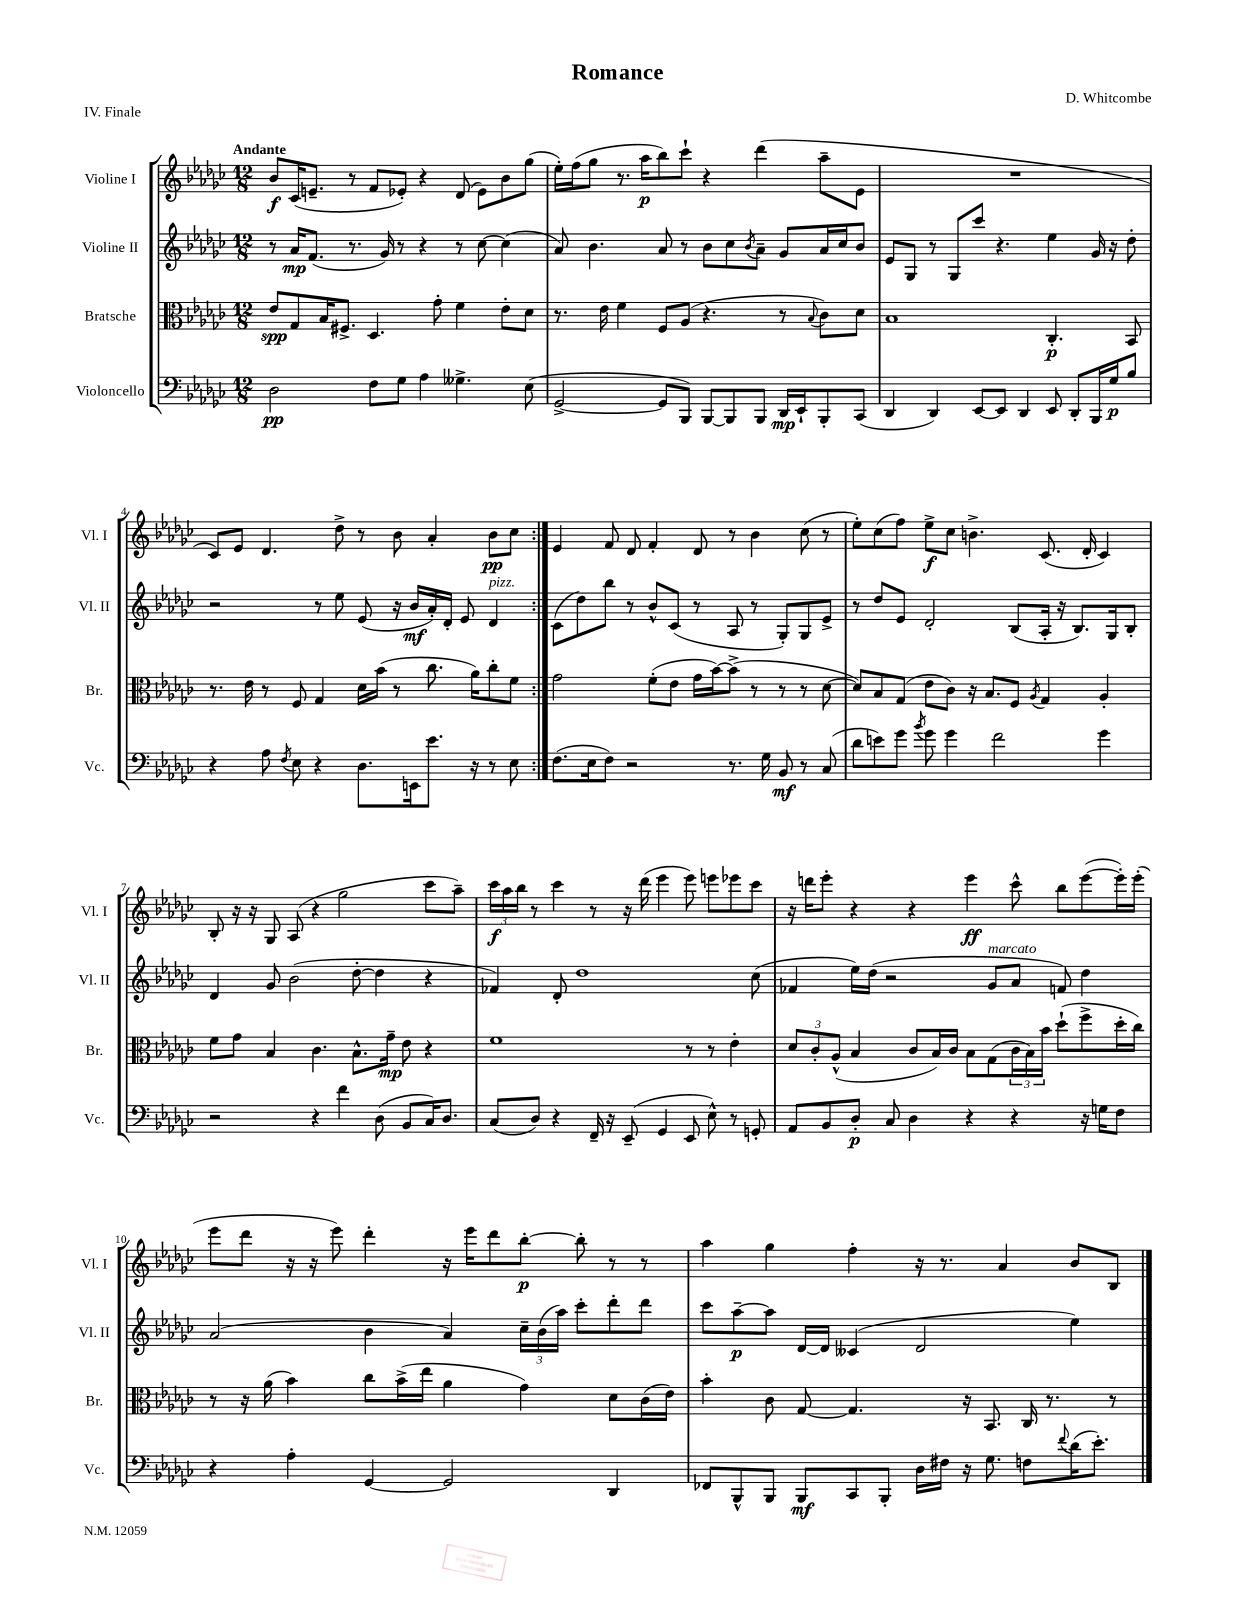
\header { title = "Romance" composer = "D. Whitcombe" piece = "IV. Finale" }
<<
\new StaffGroup <<
\new Staff = "s0" \with { instrumentName = "Violine I" shortInstrumentName = "Vl. I" } {
    \clef treble \key ges \major \numericTimeSignature \time 12/8 \tempo "Andante"
    \repeat volta 2 { bes'8\f ces'16( e'8.-- r8 f'8 ees'8-.) r4 des'8( ees'8) bes'8 ges''8( |
    ees''16-.) f''16( ges''8 r8. aes''16\p bes''8) ces'''8-! r4 des'''4( aes''8-- ees'8 |
    R1. |
    ces'8) ees'8 des'4. des''8-> r8 bes'8 aes'4-. bes'8\pp ces''8 | }
    ees'4 f'8 des'8 f'4-. des'8 r8 bes'4 ces''8( r8 |
    ees''8-.) ces''8( f''8) ees''8->\f ces''8 b'4.-> ces'8.( des'16-. ces'4) |
    bes8-. r16 r16 ges8 aes8( r4 ges''2 ces'''8 aes''8--) |
    \tuplet 3/2 { ces'''16\f aes''16 bes''16 } r8 ces'''4 r8 r16 des'''16( ees'''4 ees'''8) e'''8 ees'''8 ces'''8 |
    r16 d'''16 ees'''8-. r4 r4 ees'''4\ff ces'''8-^ bes''8 ees'''8~( ees'''16-.) ees'''16-.( |
    ees'''8 des'''8 r16 r16 ees'''8) des'''4-. r16 ees'''16 des'''8 bes''8~-.\p bes''8-. r8 r8 |
    aes''4 ges''4 f''4-. r16 r8. aes'4 bes'8 bes8 \bar "|." |
}
\new Staff = "s1" \with { instrumentName = "Violine II" shortInstrumentName = "Vl. II" } {
    \clef treble \key ges \major \numericTimeSignature \time 12/8
    \repeat volta 2 { r8 aes'16\mp f'8.( r8. ges'16) r8 r4 r8 ces''8~ ces''4( |
    aes'8) bes'4. aes'8 r8 bes'8 ces''8 \acciaccatura { bes'8 } aes'8-- ges'8 aes'16 ces''16 bes'8 |
    ees'8 ges8 r8 ges8 ces'''8 r4. ees''4 ges'16 r16 des''8-. |
    r2 r8 ees''8 ees'8( r16 bes'16\mf aes'16-.) des'16-. ees'8 des'4^\markup { \italic "pizz." } | }
    ces'8( des''8) bes''8 r8 bes'8-^ ces'8( r8 aes8 r8 ges8-.) ges8 ees'8-> |
    r8 des''8 ees'8 des'2-. bes8( aes16-. r16 bes8.) ges16 bes8-. |
    des'4 ges'8 bes'2( des''8~-. des''4 r4 |
    fes'4) des'8-. des''1 ces''8( |
    fes'4 ees''16) des''16( r2 ges'8^\markup { \italic "marcato" } aes'8 f'8) des''4 |
    aes'2( bes'4 aes'4) \tuplet 3/2 { ces''16-- bes'16( aes''16) } ces'''8-. des'''8-. des'''8 |
    ces'''8 aes''8~--\p aes''8 des'16~ des'16 ceses'4( des'2 ees''4) \bar "|." |
}
\new Staff = "s2" \with { instrumentName = "Bratsche" shortInstrumentName = "Br." } {
    \clef alto \key ges \major \numericTimeSignature \time 12/8
    \repeat volta 2 { ees'8\spp ges8 bes16 fis8.-> des4. ges'8-. f'4 ees'8-. des'8 |
    r8. ees'16 f'4 f8 aes8( r4. r8 \appoggiatura { bes8 } ces'8) des'8 |
    bes1 ces4.-.\p bes,8 |
    r8. ees'16 r8 f8 ges4 des'16 bes'16( r8 ces''8. aes'16) ces''8-. f'8 | }
    ges'2 f'8-.( ees'8 ges'16 bes'16~) bes'8->( r8 r8 r8 des'8~ |
    des'8) bes8 ges8( ees'8 ces'8) r16 bes8. f8 \acciaccatura { aes8 } ges4 aes4-. |
    f'8 ges'8 bes4 ces'4. bes8.-^ ges'16--\mp ees'8 r4 |
    f'1 r8 r8 ees'4-. |
    \tuplet 3/2 { des'8 ces'8-. aes8-^( } bes4 ces'8 bes16) ces'16 bes8 ges8( \tuplet 3/2 { ces'16 bes16) bes'16 } des''8-!( f''8-> des''16-. ces''16) |
    r8 r16 aes'16( bes'4) ces''8 bes'16->( ees''16 aes'4 ges'4) des'8 ces'16( ees'16) |
    bes'4-. ces'8 ges8~ ges4. r16 bes,8. ces16 r8. r8 \bar "|." |
}
\new Staff = "s3" \with { instrumentName = "Violoncello" shortInstrumentName = "Vc." } {
    \clef bass \key ges \major \numericTimeSignature \time 12/8
    \repeat volta 2 { des2\pp f8 ges8 aes4 geses4.-> ees8( |
    ges,2~-> ges,8 bes,,8) bes,,8~ bes,,8 bes,,8 des,16\mp ees,16-! bes,,8-. ces,8( |
    des,4 des,4) ees,8~ ees,8 des,4 ees,8 des,8-. bes,,16 ges16\p bes8 |
    r4 aes8 \acciaccatura { f8 } ees8 r4 des8. e,16 ees'8. r16 r8 ees8 | }
    f8.( ees16 f8) r2 r8. ges16 bes,8\mf r8 ces8( |
    des'8 e'8) ges'8 \acciaccatura { bes'8 } ges'8 ges'4 f'2 ges'4 |
    r2 r4 f'4 des8( bes,8 ces16) des8. |
    ces8( des8) r4 f,16-- r16 ees,8--( ges,4 ees,8 ees8-^) r8 g,8-. |
    aes,8 bes,8 des8-.\p ces8 des4 r4 r4 r16 g16 f8 |
    r4 aes4-. ges,4~ ges,2 des,4 |
    fes,8 bes,,8-^ bes,,8 bes,,8\mf ces,8 bes,,8-. des16 fis16 r16 ges8. f8 \appoggiatura { f'8 } des'16( ees'8.-.) \bar "|." |
}
>>
>>
